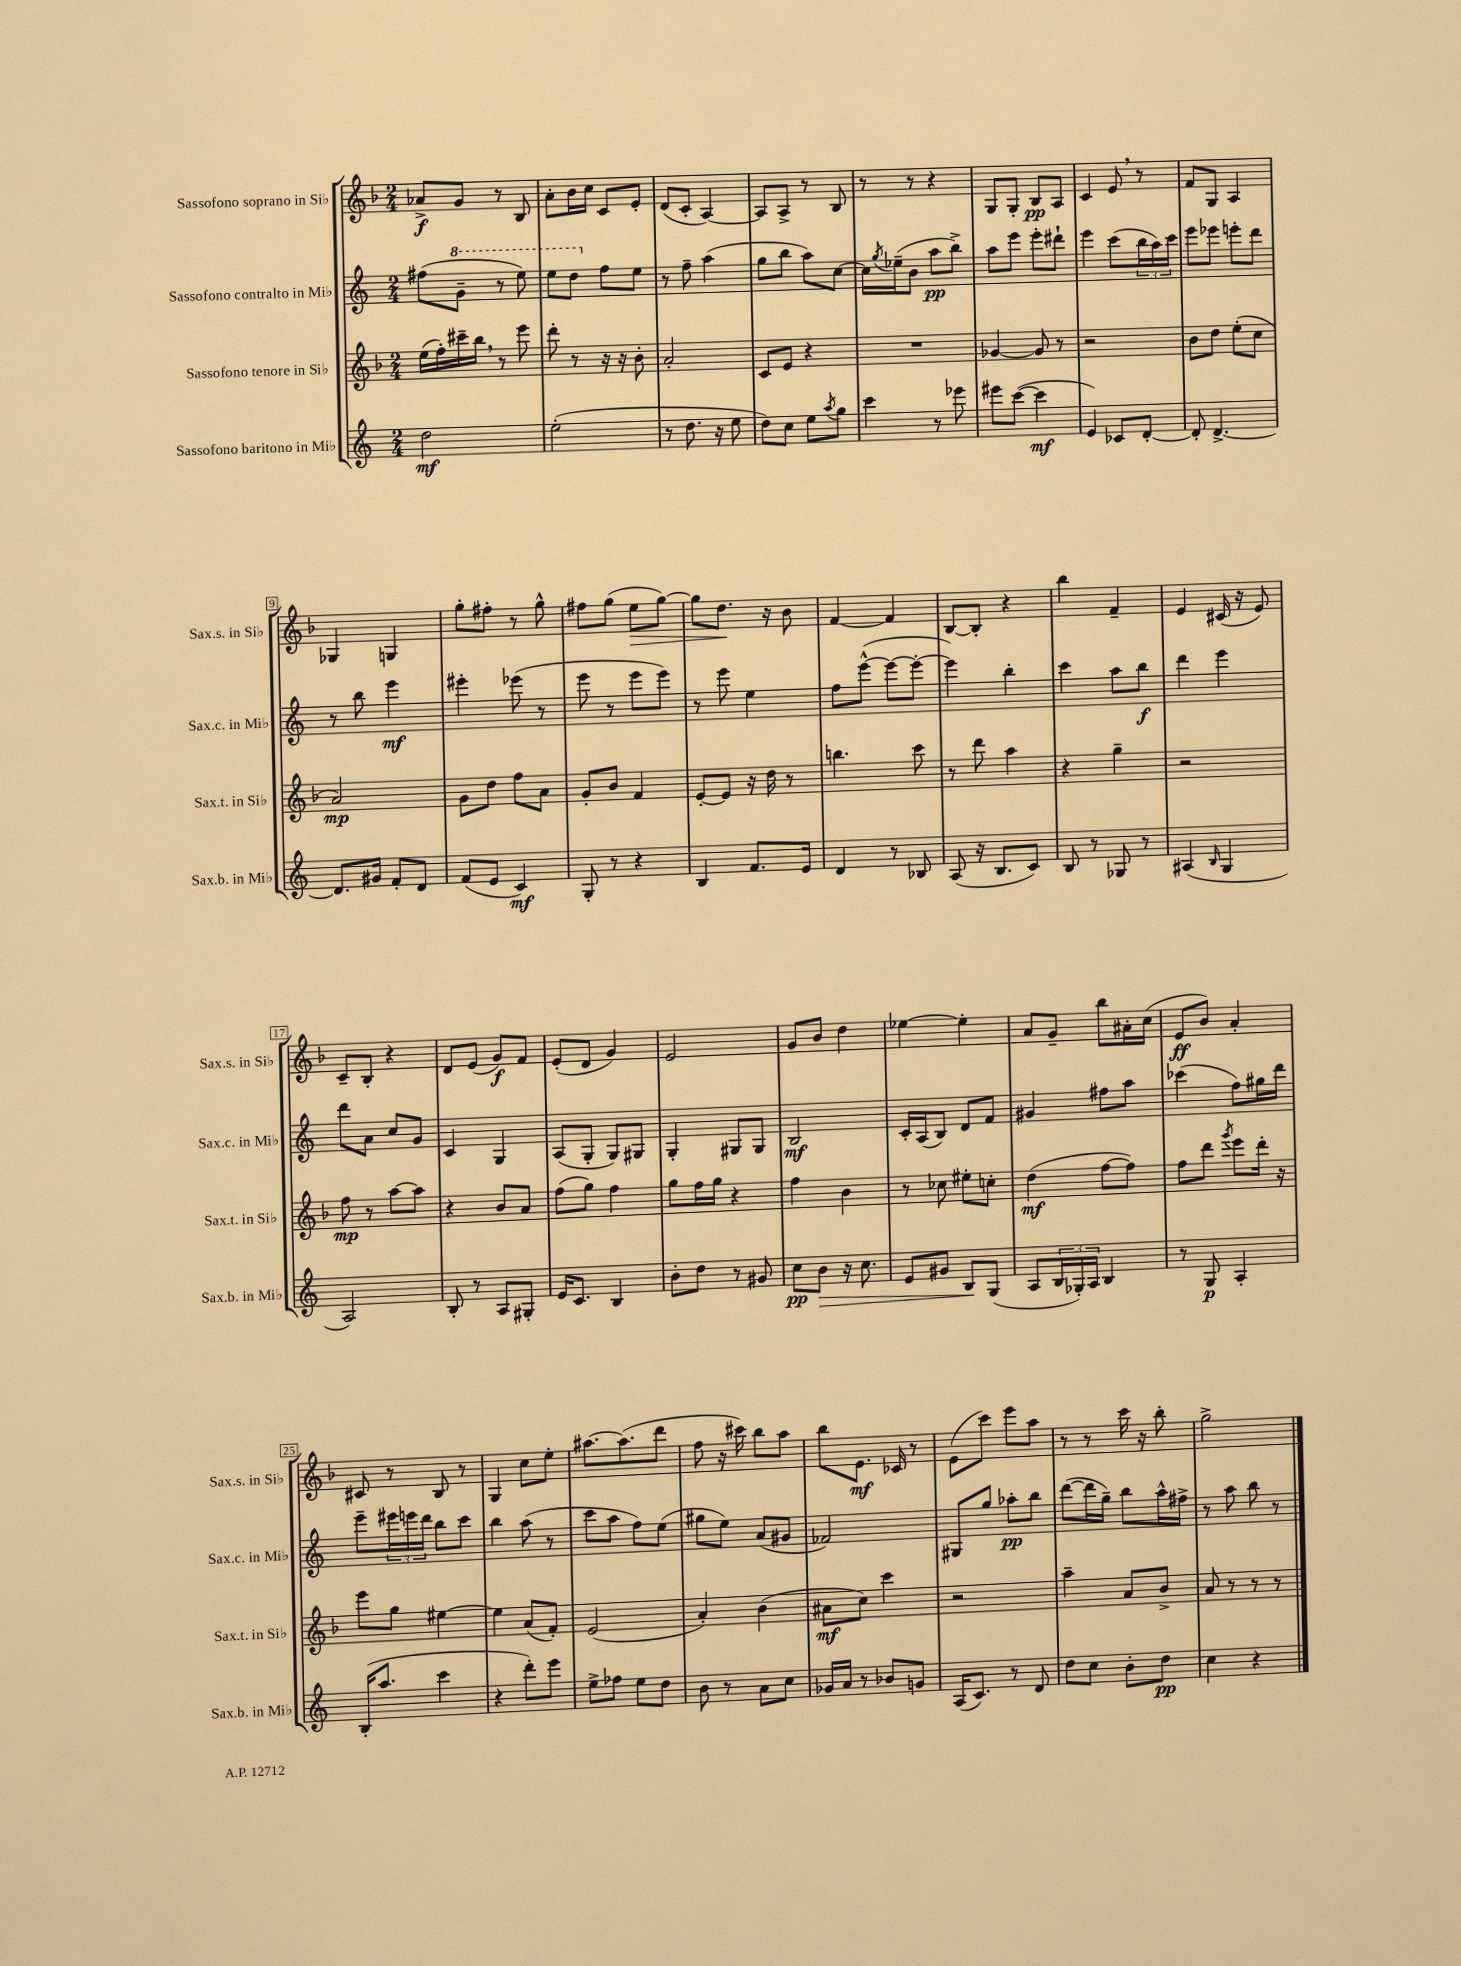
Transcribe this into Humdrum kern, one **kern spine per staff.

**kern	**kern	**kern	**kern
*staff4	*staff3	*staff2	*staff1
*clefG2	*clefG2	*clefG2	*clefG2
*k[]	*k[b-]	*k[]	*k[b-]
*M2/4	*M2/4	*M2/4	*M2/4
2dd\	(16ee\LL	(8ff#\L	8a-^/L
.	16ff'\)	.	.
.	16ccc#~\	8gg~\J	8g/J
.	16bb-\JJ	.	.
.	8r	8r	8r
.	8eee\	8eee\)	8B-/
=	=	=	=
(2ee'\	8ddd'\	8eee\L	8a'\L
.	8r	8ddd\J	16b-\L
.	.	.	16cc\JJ
.	16r	8ff\L	8c/L
.	16r	.	.
.	8b-'\	8ee\J	8e'/J
=	=	=	=
8r	2a'/	8r	(8d/L
8.dd\	.	8ff~\	8c'/J
.	.	(4aa\	[4A/)
16r	.	.	.
8ee\	.	.	.
=	=	=	=
8dd\L)	8c/L	8gg\L	8A/]L
8cc\J	8e/J	8bb\J	8A^/J
8ee\L	4r	8aa\L)	8r
8qaa/	.	.	.
8gg\J	.	[8cc\J	8B-/
=	=	=	=
4ccc\	2r	16cc\]LL	8r
.	.	8qgg/	.
.	.	(16ee-~\J	.
.	.	8b\J	8r
8r	.	8aa\L	4r
8eee-\	.	8bb^\J)	.
=	=	=	=
8eee#\L	[4g-/	8aa\L	8G/L
([8ccc\J	.	8eee\J	8G'/J
4ccc\]	8g-/]	8eee'\L	8B-/L
.	8r	8ddd#`\J	8A/J
=	=	=	=
4e/)	2r	4eee\	4c/
8c-/L	.	(8ccc\L	8e/
[8d'/J	.	24bb\L	8r
.	.	24aa\)	.
.	.	24ccc\JJ	.
=	=	=	=
8d'/]	8b-\L	8eee\L	8f/L
[4.d^/	8dd\J	8eee-\J	8G/J
.	(8ee'\L	8eee'\L	4A/
.	8cc\J	8ddd\J	.
=	=	=	=
8.d/]L	2a/)	8r	4G-/
.	.	8bb\	.
16g#/Jk	.	.	.
8f'/L	.	4eee\	4G/
8d/J	.	.	.
=	=	=	=
(8f/L	8g\L	4eee#'\	8gg'\L
8e/J	8dd\J	.	8ff#'\J
4c/)	8ff\L	(8eee-\	8r
.	8a\J	8r	8gg^^\
=	=	=	=
8G'/	8g'/L	8eee\	8ff#\L
8r	8b-/J	8r	(8gg\J
4r	4f/	8eee\L	8ee\L
.	.	8eee\J)	[8gg\J)
=	=	=	=
4B/	[8e'/L	8r	8gg\]L
.	8e/]J	8eee\	8.dd\J
8.f/L	16r	4ee\	.
.	16dd\	.	16r
.	8r	.	8b-\
16e/Jk	.	.	.
=	=	=	=
4d/	4.bb\	8ff\L	[4f/
.	.	([8eee^^\J	.
8r	.	8eee\_L	4f/]
8B-/	8ccc\	8eee'\_J	.
=	=	=	=
(8A/	8r	4eee\])	[8B-/L
16r	8ddd\	.	8B-'/]J
8.B/L	.	.	.
.	4aa\	4bb'\	4r
8c/J)	.	.	.
=	=	=	=
8B/	4r	4ccc\	4bb-\
8r	.	.	.
8G-/	4gg~\	8aa\L	4f~/
8r	.	8bb\J	.
=	=	=	=
(4A#/	2r	4ddd\	4e/
16qqB/	.	.	.
4G/	.	4eee\	(16c#/
.	.	.	16r
.	.	.	8e/)
=	=	=	=
2A/)	8ff\	8ddd\L	8c~/L
.	8r	8a\J	8B-'/J
.	[8aa\L	8cc/L	4r
.	8aa\]J	8g/J	.
=	=	=	=
8B'/	4r	4c/	8d/L
8r	.	.	(8e/J
8A/L	8b-/L	4G/	8g/L)
8G#'/J	8a/J	.	8f/J
=	=	=	=
16e/LK	(8ff\L	(8A/L	(8e'/L
8.c/J	.	.	.
.	8gg\J)	8G'/J	8d/J
4B/	4ff\	8G/L)	4g/)
.	.	8G#/J	.
=	=	=	=
8b'\L	8gg\L	4G'/	2e/
8dd\J	16ff\L	.	.
.	16gg\JJ	.	.
8r	4r	8G#/L	.
8g#/	.	8G#/J	.
=	=	=	=
8cc\L	4ff\	2B/	8g/L
8b\J	.	.	8b-/J
16r	4b-\	.	4dd\
8.cc\	.	.	.
=	=	=	=
8e/L	8r	16c'/LL	[4ee-\
.	.	(16A/J	.
8g#/J	8cc-\	8B/J)	.
8B/L	8ee#'\L	8d/L	4ee-'\]
(8G/J	8cc'\J	8f/J	.
=	=	=	=
8A/L	(4dd\	4g#/	8a/L
24B/L	.	.	8g~/J
24G-'/)	.	.	.
24A/JJ	.	.	.
4B/	[8ff\L	8ff#\L	8bb-\L
.	8ff\]J)	8aa\J	16a#'\L
.	.	.	(16cc\JJ
=	=	=	=
8r	8ff\L	(4ccc-\	8e/L
8G/	8ddd\J	.	8b-/J)
.	8qggg/	.	.
4A'/	8eee\L	8ff\L)	4a'/
.	16ddd'\Jk	16gg#\L	.
.	16r	16ddd\JJ	.
=	=	=	=
(16B'/LK	8eee\L	8eee~\L	8c#/
8.aa/J	.	.	.
.	8gg\J	24eee#\L	8r
.	.	24eee\	.
.	.	24ddd\JJ	.
4ccc\	[4ee#\	8bb\L	8B-/
.	.	8ccc\J	8r
=	=	=	=
4r	4ee#\]	4bb\	4G/
8ddd'\L)	(8a/L	(8aa\	8cc\L
8eee\J	8f'/J)	8r	8ee'\J
=	=	=	=
8ee^\L	(2e/	8ccc\L	[8.aa#\L
8ff-\J	.	8aa\J	.
.	.	.	(8.aa#\]
8ee\L	.	8ff\L)	.
8dd\J	.	(8ee\J	8ddd\J
=	=	=	=
8b\	4a'/)	8gg#\L	8ff\
8r	.	8ee\J)	16r
.	.	.	16ccc#\)
8a\L	(4b-\	(8a/L	8bb-\L
8cc\J	.	8g#/J	8aa\J
=	=	=	=
16g-/LL	8a#\L	2f-/)	8bb-\L
16a/JJ	.	.	.
8r	8cc\J)	.	8.e\J
8b-/L	4ccc\	.	.
.	.	.	16c-/
8g/J	.	.	8r
=	=	=	=
(16A/LK	2r	8G#/L	(8e\L
8.c/J)	.	.	.
.	.	8gg/J	8ccc\J)
8r	.	8aa-'\L	8eee\L
8d/	.	8bb\J	8aa\J
=	=	=	=
8dd\L	4aa~\	([8ddd\L	8r
8cc\J	.	16ddd\]L	8r
.	.	16gg~\JJ)	.
8b'\L	8a/L	8bb\L	16ccc\
.	.	.	16r
8dd\J	8b-^/J	16aa^^\L	8bb-'\
.	.	16ff#^\JJ	.
=	=	=	=
4cc\	8a/	8r	2gg^\
.	8r	8aa\	.
4r	8r	8bb\	.
.	8r	8r	.
==	==	==	==
*-	*-	*-	*-
